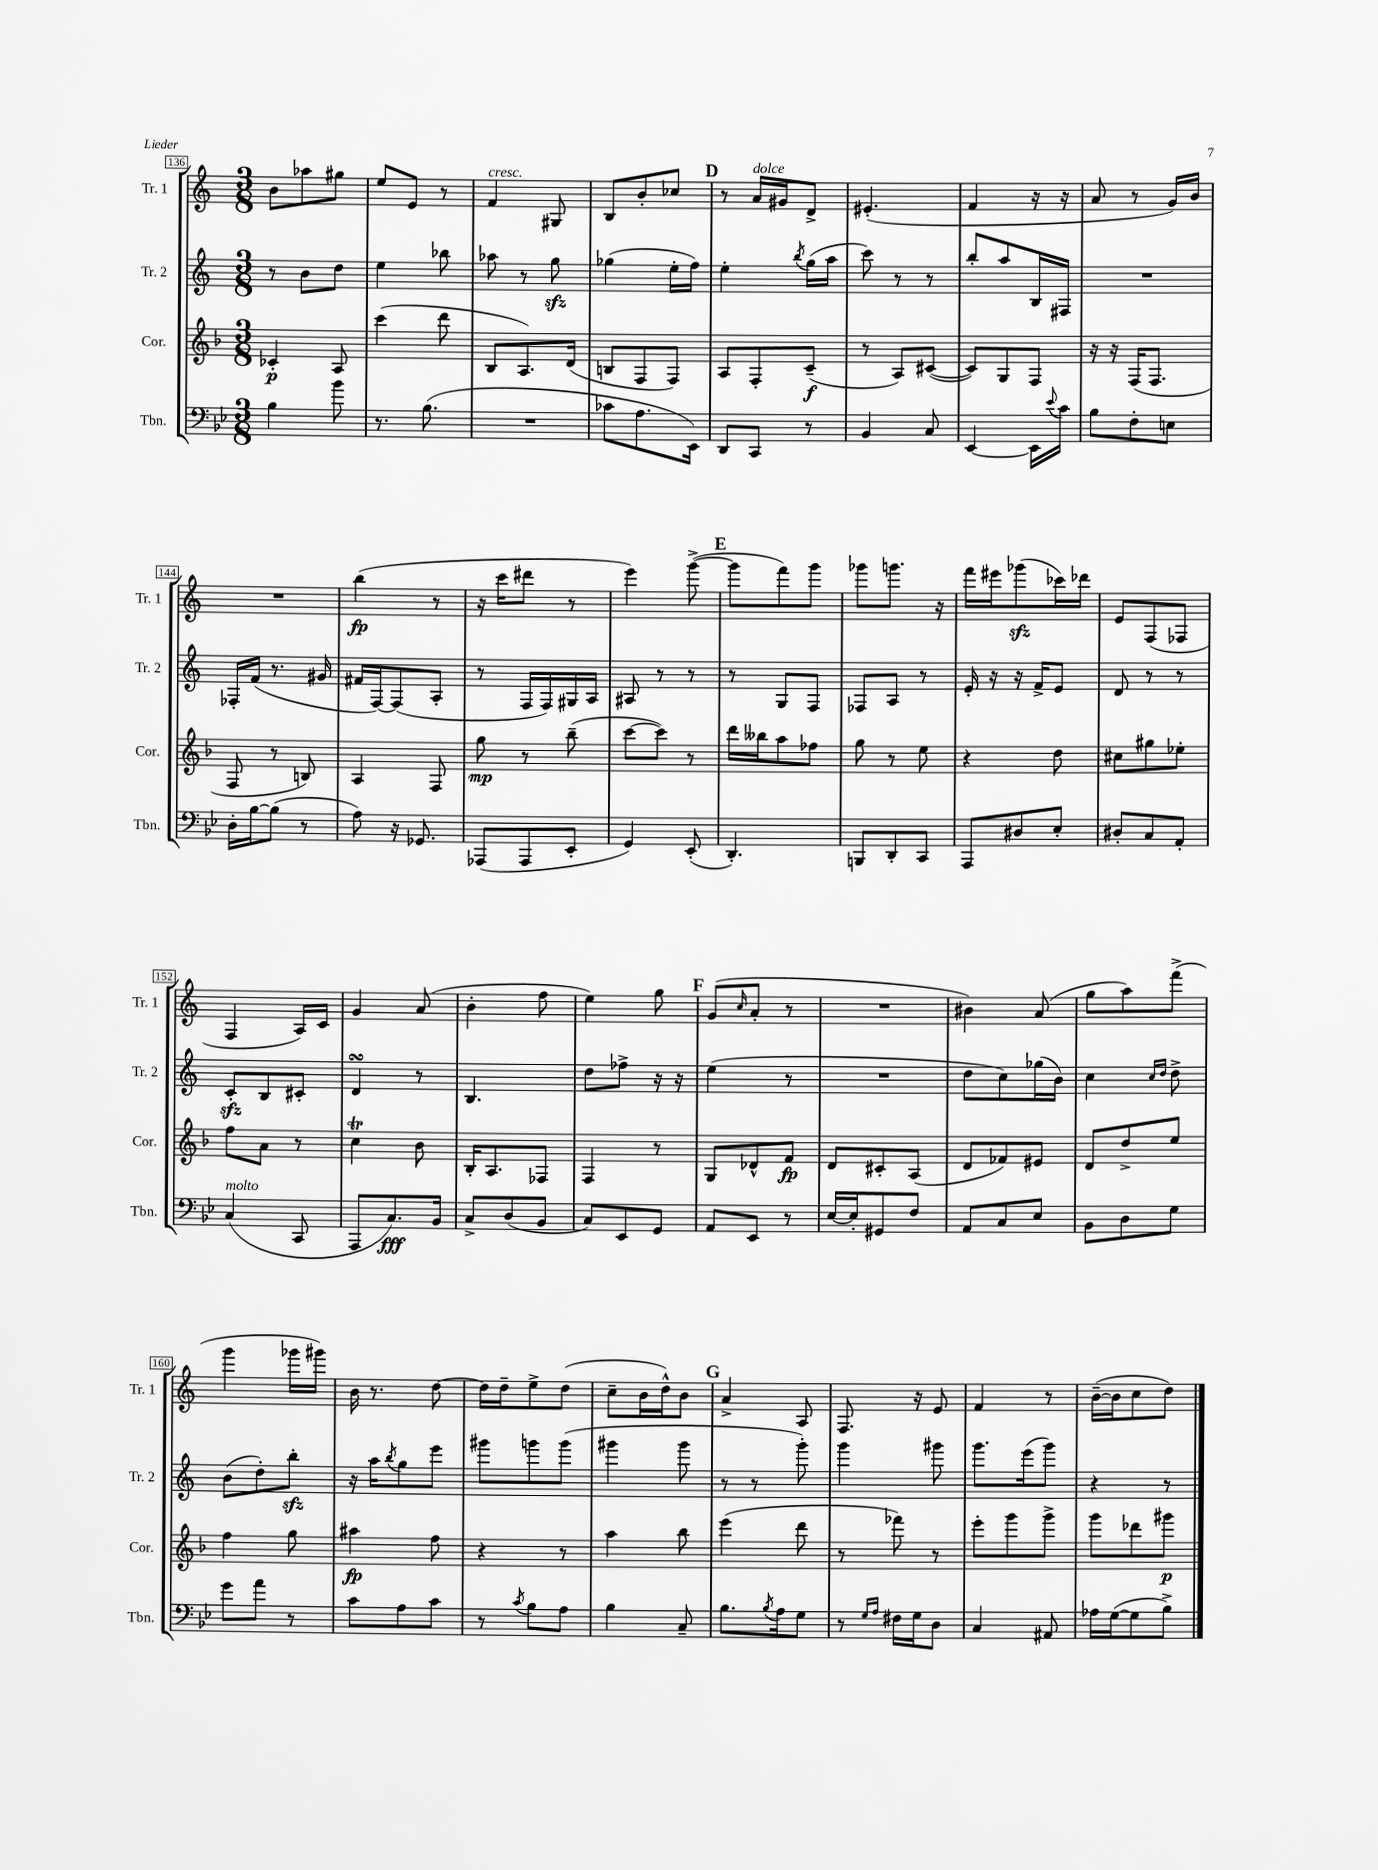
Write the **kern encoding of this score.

**kern	**kern	**kern	**kern
*staff4	*staff3	*staff2	*staff1
*clefF4	*clefG2	*clefG2	*clefG2
*k[b-e-]	*k[b-]	*k[]	*k[]
*M3/8	*M3/8	*M3/8	*M3/8
4B-	4c-'	8r	8b
.	.	8b	8aa-
8b-	8A	8dd	8gg#
=	=	=	=
8.r	(4ccc	4ee	8ee
.	.	.	8e
(8.B-	.	.	.
.	8ddd	8bb-	8r
=	=	=	=
4.r	8B-	8aa-	4f
.	8.A)	8r	.
.	.	8gg	8G#
.	(16d	.	.
=	=	=	=
8c-	8B	(4gg-	8B
8.A	8F	.	8b'
.	8F)	16ee'	8cc-
16EE-)	.	16ff)	.
=	=	=	=
8DD	8A	4ee'	8r
8CC	8F'	.	16a
.	.	.	16g#
.	.	8qbb	.
8r	(8c~	(16gg	8d^
.	.	16aa	.
=	=	=	=
4BB-	8r	8ccc)	(4.e#'
.	8A)	8r	.
8C	([8c#	8r	.
=	=	=	=
[4EE-	8c#])	8bb'	4f
.	8G	8aa	.
16EE-]	8F	16B	16r
8qqe-	.	.	.
16c	.	16F#	16r
=	=	=	=
8B-	16r	4.r	8a
.	16r	.	.
8F'	(16F	.	8r
.	8.F	.	.
8E	.	.	16g)
.	.	.	16b
=	=	=	=
16D'	8F	16F-'	4.r
[16B-	.	(16f	.
(8B-]	8r	8.r	.
8r	8B)	.	.
.	.	16g#	.
=	=	=	=
8A)	4A	16f#	(4bb
.	.	[16F)	.
16r	.	(8F]	.
8.GG-	.	.	.
.	8F	8A'	8r
=	=	=	=
(8AAA-	8gg	8r	16r
.	.	.	16ccc
8AAA-	8r	16F	8ddd#
.	.	16F)	.
8EE-'	(8bb-~	16G#	8r
.	.	16A	.
=	=	=	=
4GG)	[8ccc	8A#	4eee)
.	8ccc])	8r	.
(8EE-'	8r	8r	([8ggg^
=	=	=	=
4.DD')	16ddd	8r	8ggg]
.	16bb--	.	.
.	8aa	8G	8fff)
.	8ff-	8F	8ggg
=	=	=	=
8BBB	8gg	8F-	8ggg-
8DD'	8r	8A	8.ggg
8CC	8ee	8r	.
.	.	.	16r
=	=	=	=
8AAA	4r	16e'	16fff
.	.	16r	16eee#
8D#	.	16r	(8ggg-
.	.	16f^	.
8E-'	8dd	8e	16ccc-)
.	.	.	16ddd-
=	=	=	=
8D#'	8cc#	8d	8e
8C	8gg#	8r	(8F
8AA'	8ee-'	8r	8F-
=	=	=	=
(4C	8ff	8c'	4F
.	8a	8B	.
8CC	8r	8c#'	16A)
.	.	.	16c
=	=	=	=
8AAA	4cc	4d	4g
8.C)	.	.	.
.	8b-	8r	(8a
16BB-	.	.	.
=	=	=	=
8C^	16B-'	4.B	4b'
.	8.A	.	.
(8D	.	.	.
8BB-	8F-	.	8ff
=	=	=	=
8C)	4F	8dd	4ee)
8EE-	.	8ff-^	.
8GG	8r	16r	8gg
.	.	16r	.
=	=	=	=
8AA	8G	(4ee	(8g
.	.	.	16qqcc
8EE-	8d-^^	.	8a'
8r	8f	8r	8r
=	=	=	=
[16E-	8d	4.r	4.r
16E-']	.	.	.
8GG#	8c#'	.	.
8F	(8A	.	.
=	=	=	=
8AA	8d	8dd	4b#)
8C	8f-)	8cc)	.
8E-	8e#	(16gg-	(8a
.	.	16b)	.
=	=	=	=
8BB-	8d	4cc	8gg
8D	8dd^	.	8aa)
.	.	16qqcc	.
.	.	16qqdd	.
8G	8ee	8dd^	(8fff^
=	=	=	=
8g	4ff	(8b	4ggg
8a	.	8dd')	.
8r	8gg	8bb'	16ggg-
.	.	.	16ggg#)
=	=	=	=
8c	4aa#	16r	16b
.	.	16aa	8.r
.	.	8qbb	.
8A	.	8gg	.
8c	8ff	8eee	[8dd
=	=	=	=
8r	4r	8ggg#	16dd]
.	.	.	16dd~
8qc	.	.	.
8B-	.	8ggg	8ee^
8A	8r	(8ggg	(8dd
=	=	=	=
4B-	4aa	4ggg#	8cc~
.	.	.	16b
.	.	.	16dd^^)
8C~	8bb-	8ggg#	8b
=	=	=	=
8.B-	(4eee	8r	4a^
.	.	8r	.
8qB-	.	.	.
16A	.	.	.
8G	8ddd	8ggg')	8A
=	=	=	=
8r	8r	4ggg	8.F
16qqG	.	.	.
16qqA	.	.	.
16F#	8fff-)	.	.
16G	.	.	16r
8D	8r	8ggg#	8e
=	=	=	=
4C	8eee'	8.ggg	4f
.	8ggg	.	.
.	.	(16eee	.
8AA#	8ggg^	8ggg)	8r
=	=	=	=
16A-	8ggg	4r	([16b~
([16G	.	.	16b]
8G]	8ddd-	.	8cc
8B-^)	8ggg#	8r	8dd)
==	==	==	==
*-	*-	*-	*-
